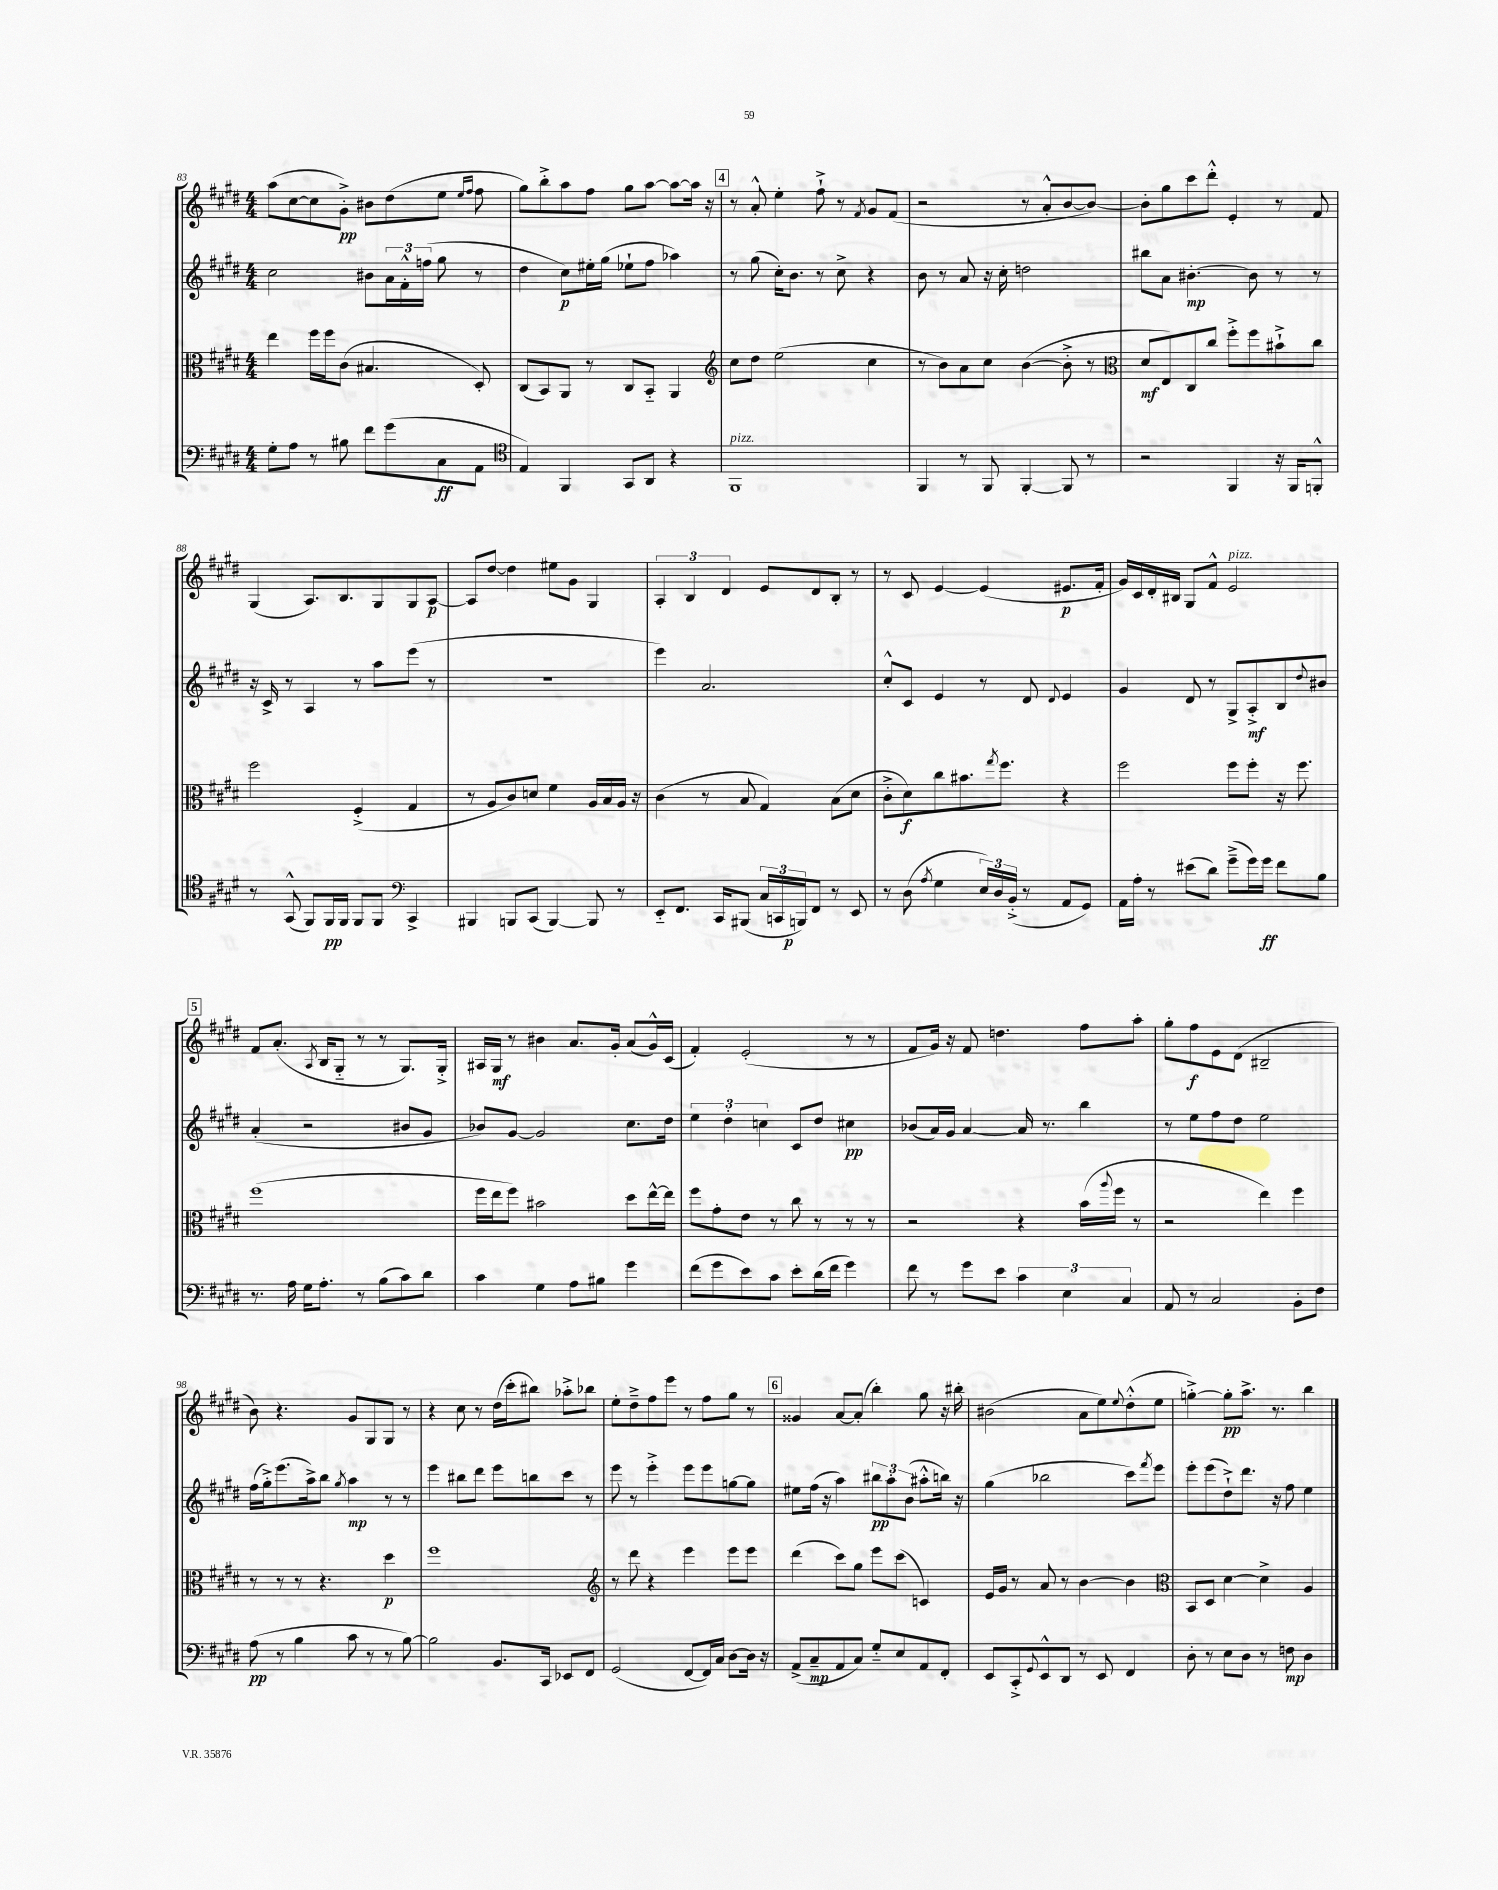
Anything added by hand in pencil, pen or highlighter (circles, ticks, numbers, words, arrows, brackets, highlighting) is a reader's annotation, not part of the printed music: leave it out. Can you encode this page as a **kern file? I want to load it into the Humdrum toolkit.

**kern	**kern	**kern	**kern
*staff4	*staff3	*staff2	*staff1
*clefF4	*clefC3	*clefG2	*clefG2
*k[f#c#g#d#]	*k[f#c#g#d#]	*k[f#c#g#d#]	*k[f#c#g#d#]
*M4/4	*M4/4	*M4/4	*M4/4
8G#'	4ee	2cc#	(8aa
8A	.	.	[8cc#
8r	16ff#	.	8cc#]
.	16ff#	.	.
8B#	(8c#	.	8g#'^)
8f#	4.B#	8b#	8b#
(8g#	.	24a	(8dd#
.	.	24f#'^^	.
.	.	(24ff	.
8C#	.	8gg#	8ee
.	.	.	16qqee
.	.	.	16qqff#
8AA	8D#')	8r	8ff#
=	=	=	=
*clefC4	*	*	*
4E)	(8C#	4dd#	8gg#)
.	8BB)	.	8bb'^
4FF#	8AA	8cc#)	8aa
.	8r	16ee#'	8ff#
.	.	(16gg#	.
8GG#	8C#	8ee-`	8gg#
8AA	8BB'~	8ff#	[8aa
4r	4AA	4aa-)	8aa_
.	.	.	16aa]
.	.	.	16r
=	=	=	=
*	*clefG2	*	*
1FF#	8cc#	8r	8r
.	8dd#	(8gg#	8a'^^
.	(2ee	16cc#')	4ee'
.	.	8.b	.
.	.	8r	8ff#`^
.	.	8cc#^	8r
.	.	.	8qf#
.	4cc#	4r	8g#
.	.	.	(8f#
=	=	=	=
4FF#	8r	8b	2r
.	8b)	8r	.
8r	8a	8a	.
8FF#	8cc#	16r	.
.	.	16cc#'	.
[4FF#'	([4b	2dd	8r
.	.	.	8a'^^
8FF#]	8b'^]	.	[8b
8r	8r	.	8b_)
=	=	=	=
*	*clefC3	*	*
2r	8d#	8bb#	8b']
.	8E)	8a	8gg#
.	8C#	[4.b#'	8ccc#
.	8cc#	.	8ddd#'^^
4FF#	8ff#'^	.	4e'
.	8ff#	8b#]	.
16r	8b#`^	8r	8r
16FF#	.	.	.
8FF'^^	8cc#	8r	8f#
=	=	=	=
8r	2ff#	16r	(4G#
.	.	16c#^	.
(8GG#^^	.	8r	.
8FF#)	.	4A	8.A)
16FF#	.	.	.
16FF#	.	.	8.B
8FF#	(4F#'^	8r	.
8FF#	.	8aa	8G#
*clefF4	*	*	*
4CC#^	4G#	(8eee	8G#
.	.	8r	[8A
=	=	=	=
4BBB#	8r	1r	8A]
.	8A	.	[8dd#
8BBB	8c#)	.	4dd#]
(8CC#	8d	.	.
[4BBB)	4f#	.	8ee#
.	.	.	8g#
8BBB]	16A	.	4G#
.	16B	.	.
8r	16A	.	.
.	16r	.	.
=	=	=	=
8EE'~	(4c#	4eee)	6A'
8.FF#	.	.	.
.	.	.	6B
.	8r	2.a	.
16CC#	.	.	.
.	.	.	6d#
(8BBB#	8B	.	.
24C#	4G#)	.	8e
24CC	.	.	.
24BBB)	.	.	.
8FF#	.	.	8d#
8r	(8B	.	8B'
8EE	8d#	.	8r
=	=	=	=
8r	8c#'^	8cc#'^^	8r
(8D#	8d#)	8c#	8c#
8qA	.	.	.
4G#	8cc#	4e	[4e
.	8.b#	.	.
24E)	.	8r	(4e]
24D#	.	.	.
.	8qgg#	.	.
.	8.ff#	.	.
(24BB'^	.	.	.
8r	.	8d#	.
.	.	8qqd#	.
8AA	4r	4e	8.e#
8GG#)	.	.	.
.	.	.	16f#'
=	=	=	=
16AA	2ff#	4g#	16g#)
16A'	.	.	16c#
8r	.	.	16d#'
.	.	.	16B#
(8e#	.	8d#	8G#
8d#)	.	8r	8f#^^
(8g#~^	8ff#	8G#^	2e
16g#)	8ff#'	8A'^	.
16g#	.	.	.
8f#	16r	8B	.
.	8.ff#	.	.
.	.	8qqdd#	.
8B	.	8b#	.
=	=	=	=
8.r	(1ff#	(4a'	8f#
.	.	.	(8.a'
16A	.	.	.
16G#	.	2r	.
.	.	.	8qA
8.A'	.	.	16B
.	.	.	8G#'~
8r	.	.	8r
(8B	.	.	8r
8c#)	.	8b#	8.G#)
8d#	.	8g#	.
.	.	.	16G#'^
=	=	=	=
4c#	16ff#	8b-)	16A#
.	16ee	.	16G#
.	8ff#)	[8g#	8r
4G#	2b#	2g#]	4b#
8A	.	.	8.a
8B#	.	.	.
.	.	.	16g#'
4g#	8dd#	8.cc#	(8a
.	[16ee^^	.	16g#^^)
.	16ee]	16dd#	(16c#
=	=	=	=
(8f#	8ff#	6ee	4f#')
8g#	8g#'	.	.
.	.	6dd#'	.
8e)	8e	.	(2e'
.	.	6cc	.
8c#	8r	.	.
8e'	8cc#	8c#	.
(16d#	8r	8dd#	.
16f#	.	.	.
4g#)	8r	4cc#	8r
.	8r	.	8r
=	=	=	=
8f#	2r	(8b-	8f#
8r	.	16a)	16g#)
.	.	16g#	16r
8g#	.	[4a	8f#
8e	.	.	4.dd
6c#	4r	16a]	.
.	.	8.r	.
6E	.	.	.
.	(16b	4bb	8ff#
.	8qqaa	.	.
.	16ff#	.	.
6C#	.	.	.
.	8r	.	8aa'
=	=	=	=
8AA	2r	8r	8gg#'
8r	.	8ee	8ff#
2C#	.	8ff#	8e
.	.	8dd#	(8d#
.	4ee)	2ee	2B#~
8BB'	4ff#	.	.
8F#	.	.	.
=	=	=	=
(8A	8r	(16ff#	8b)
.	.	16gg#'^)	.
8r	8r	(8.eee	4.r
4B	8r	.	.
.	.	16aa^)	.
.	4.r	8bb	.
.	.	8qgg#	.
8c#	.	4aa	8g#
8r	.	.	8G#
8r	4dd#	8r	8G#
[8B)	.	8r	8r
=	=	=	=
2B]	1ff#	4eee	4r
.	.	8bb#	8cc#
.	.	8ddd#	8r
8.BB	.	8eee	(16dd#
.	.	.	16ccc#'
.	.	8bb	8bb#)
16CC#	.	.	.
8EE-	.	8ccc#	8aa-'^
8FF#	.	8r	8bb-
=	=	=	=
*	*clefG2	*	*
(2GG#	8r	8eee	8ee'
.	8ddd#	8r	8dd#~^
.	4r	4eee'^	8ff#
.	.	.	8eee
[8FF#	4eee	8eee	8r
16FF#])	.	8eee	8ff#
16C#	.	.	.
[8D#	8eee	[8gg	8gg#
16D#]	8eee	8gg]	8r
16r	.	.	.
=	=	=	=
(8AA^	(4ddd#	8ee#	4g##
8C#~	.	(16ff#	.
.	.	16r	.
8AA	8ccc#)	4aa)	[8a
8C#)	8gg#	.	(8a']
8G#'~	8eee	12bb#	4bb')
.	.	12aa'	.
8E	(8ccc#	.	.
.	.	(12b	.
8AA	4c)	8aa#'^^	8gg#
8FF#'	.	16bb)	16r
.	.	16r	16bb#'
=	=	=	=
8EE	16e	(4gg#	(2b#
.	16g#	.	.
8CC#'^	8r	.	.
8qqGG#	.	.	.
8EE^^	8a	2bb-	.
8DD#	8r	.	.
8r	[4b	.	8a
8EE	.	.	8ee)
.	.	.	8qqee
4FF#	4b]	8ccc#)	(8dd#'^^
.	.	8qfff#	.
.	.	8eee	8ee
=	=	=	=
*	*clefC3	*	*
8D#'	8BB	8eee'	[4gg'^)
8r	8D#	(8eee	.
8E	[4d#	8dd#`^)	8gg']
8D#	.	8.ddd#	8.aa^
8r	4d#^]	.	.
.	.	16r	8.r
8F	.	8ff#	.
4D#	4A	4ee	4bb
==	==	==	==
*-	*-	*-	*-
